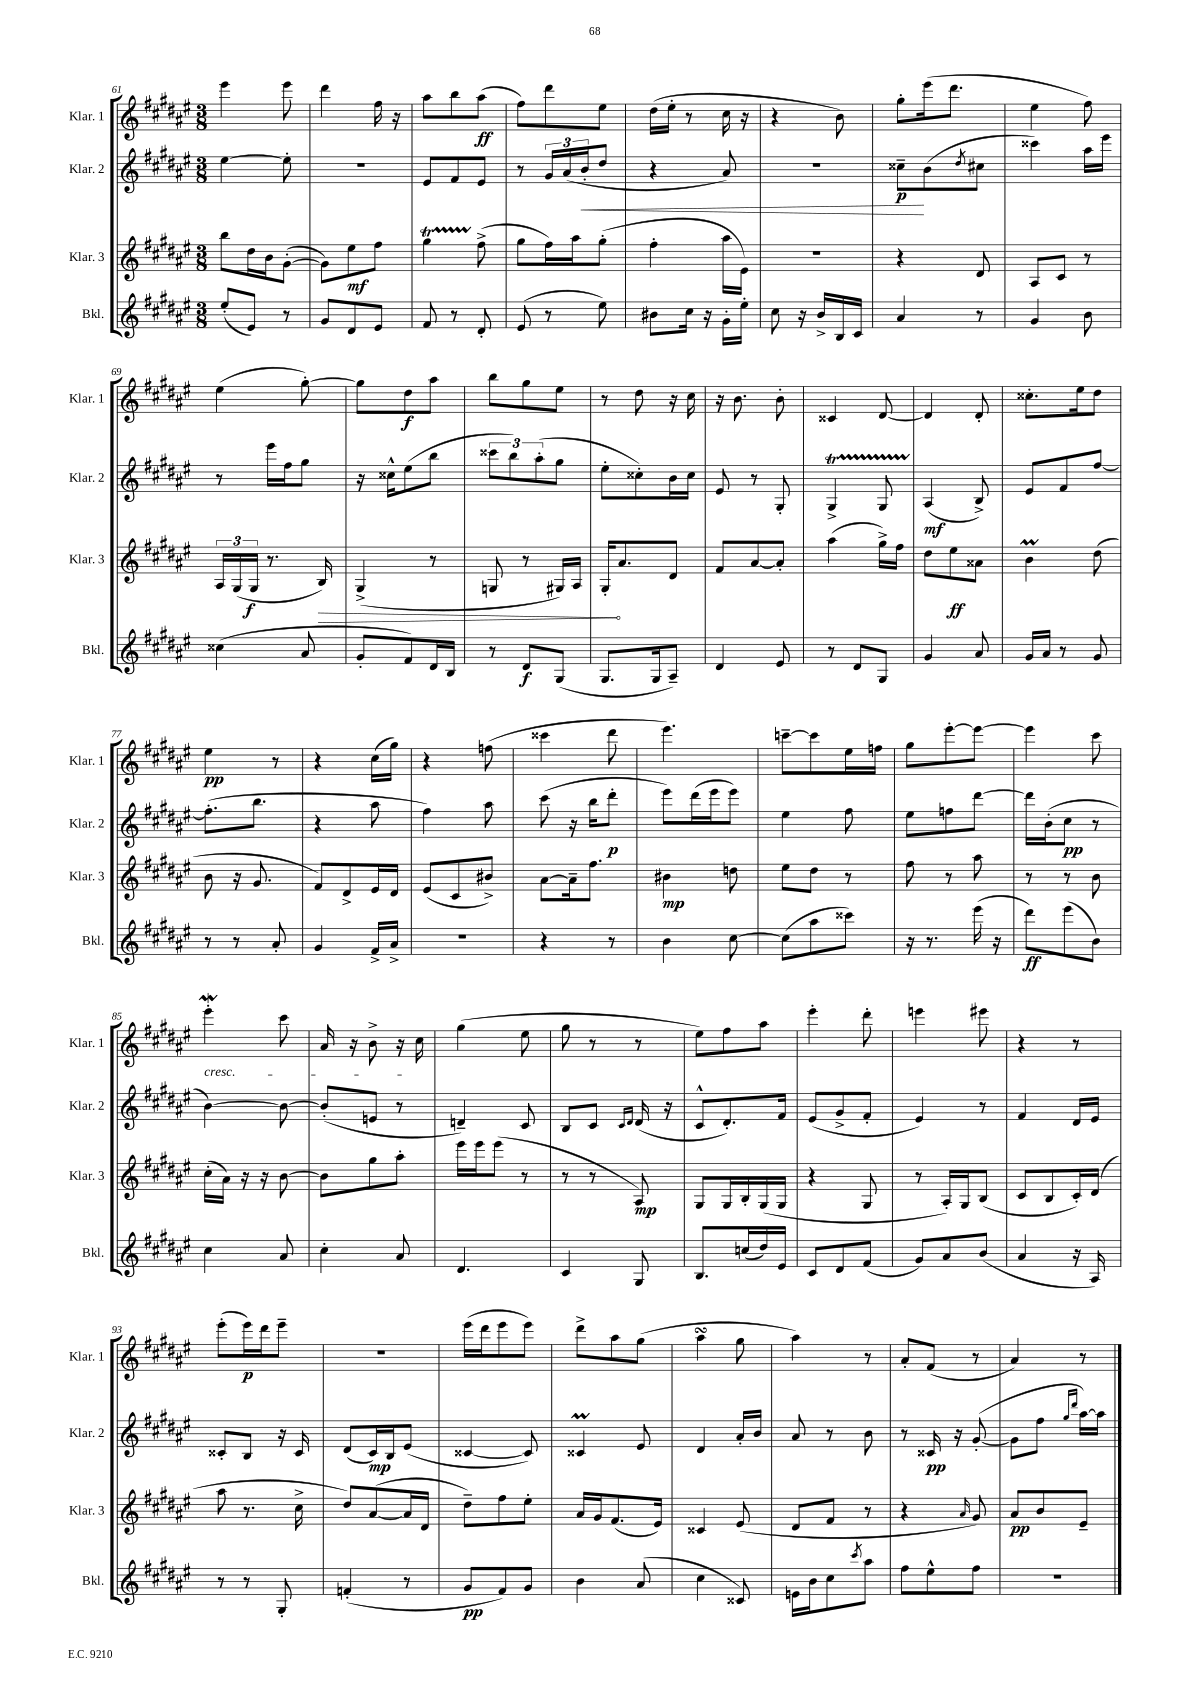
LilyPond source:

<<
\new StaffGroup <<
\new Staff = "s0" \with { instrumentName = "Klar. 1" shortInstrumentName = "Klar. 1" } {
    \clef treble \key fis \major \numericTimeSignature \time 3/8
    eis'''4 eis'''8 |
    dis'''4 fis''16 r16 |
    ais''8 b''8 ais''8\ff( |
    fis''8) dis'''8 eis''8 |
    dis''16( eis''16-. r8 cis''16 r16 |
    r4 b'8) |
    gis''8-. eis'''16( dis'''8. |
    eis''4 fis''8) |
    eis''4( gis''8~-.) |
    gis''8 dis''8\f ais''8 |
    b''8 gis''8 eis''8 |
    r8 dis''8 r16 cis''16 |
    r16 b'8. b'8-. |
    cisis'4 dis'8~ |
    dis'4 dis'8-. |
    cisis''8.-. eis''16 dis''8 |
    eis''4\pp r8 |
    r4 cis''16( gis''16) |
    r4 f''8( |
    cisis'''4 dis'''8 |
    eis'''4.) |
    c'''8~-- c'''8 eis''16 f''16 |
    gis''8 eis'''8~-. eis'''8~ |
    eis'''4 cis'''8 |
    eis'''4-.\mordent\cresc cis'''8 |
    ais'16 r16 b'8-> r16 cis''16\! |
    gis''4( eis''8 |
    gis''8 r8 r8 |
    eis''8) fis''8 ais''8 |
    eis'''4-. dis'''8-. |
    e'''4 eis'''8 |
    r4 r8 |
    eis'''8-.( eis'''16\p) dis'''16 eis'''8-- |
    R4. |
    eis'''16( dis'''16 eis'''8 eis'''8) |
    dis'''8-> ais''8 gis''8( |
    ais''4\turn gis''8 |
    ais''4) r8 |
    ais'8-. fis'8( r8 |
    ais'4) r8 \bar "|." |
}
\new Staff = "s1" \with { instrumentName = "Klar. 2" shortInstrumentName = "Klar. 2" } {
    \clef treble \key fis \major \numericTimeSignature \time 3/8
    eis''4~ eis''8-. |
    R4. |
    eis'8 fis'8 eis'8 |
    r8 \tuplet 3/2 { gis'16 ais'16( b'16-.\< } dis''8 |
    r4 ais'8) |
    R4. |
    cisis''8--\p\! b'8( \acciaccatura { dis''8 } cis''8 |
    cisis'''4) ais''16 eis'''16 |
    r8 eis'''16 fis''16 gis''8 |
    r16 cisis''16-^ eis''8( b''8 |
    \tuplet 3/2 { cisis'''8 b''8) ais''8-.( } gis''8 |
    eis''8-. cisis''8-.) b'16 cisis''16 |
    eis'8 r8 gis8-. |
    gis4->\startTrillSpan gis8 |
    ais4\stopTrillSpan\mf( b8->) |
    eis'8 fis'8 fis''8~ |
    fis''8.-.( b''8. |
    r4 ais''8 |
    fis''4) ais''8 |
    cis'''8( r16 b''16 dis'''8-.\p |
    eis'''8) dis'''16( eis'''16 eis'''8) |
    eis''4 fis''8 |
    eis''8 f''8 dis'''8~ |
    dis'''16 b'16-.( cis''8\pp r8 |
    b'4~) b'8~ |
    b'8-.( e'8 r8 |
    d'4--) cis'8 |
    b8 cis'8 \grace { cis'16 dis'16 } dis'16( r16 |
    cis'8-^ dis'8.-.) fis'16 |
    eis'8( gis'8-> fis'8-. |
    eis'4) r8 |
    fis'4 dis'16 eis'16 |
    cisis'8-. b8 r16 cisis'16 |
    dis'8( cis'16\mp) b16 eis'8( |
    cisis'4~ cisis'8) |
    cisis'4\prall eis'8 |
    dis'4 ais'16-. b'16 |
    ais'8 r8 b'8 |
    r8 cisis'16\pp r16 gis'8~-.( |
    gis'8 fis''8 \grace { gis''16 dis'''16 } ais''16~) ais''16 \bar "|." |
}
\new Staff = "s2" \with { instrumentName = "Klar. 3" shortInstrumentName = "Klar. 3" } {
    \clef treble \key fis \major \numericTimeSignature \time 3/8
    b''8 dis''16 b'16 gis'8~-.( |
    gis'8) eis''8\mf fis''8 |
    gis''4\startTrillSpan fis''8->\stopTrillSpan( |
    gis''8 fis''16) ais''16 gis''8-.( |
    fis''4-. ais''16 eis'16) |
    R4. |
    r4 dis'8 |
    ais8 cis'8 r8 |
    \tuplet 3/2 { ais16 gis16( gis16\f } r8. \once \override Hairpin.circled-tip = ##t b16\>) |
    gis4->( r8 |
    g8 r8 gis16) ais16 |
    gis16-.\! ais'8. dis'8 |
    fis'8 ais'8~ ais'8-. |
    ais''4( gis''16->) fis''16 |
    dis''8 eis''8\ff aisis'8 |
    b'4\prall dis''8( |
    b'8 r16 gis'8. |
    fis'8) dis'8-> eis'16 dis'16 |
    eis'8( cis'8 bis'8->) |
    ais'8~ ais'16-- fis''8. |
    bis'4\mp d''8 |
    eis''8 dis''8 r8 |
    fis''8 r8 ais''8 |
    r8 r8 b'8 |
    cis''16-.( ais'16) r16 r16 b'8~ |
    b'8 gis''8 ais''8-. |
    eis'''16 eis'''16 eis'''8( r8 |
    r8 r8 ais8\mp) |
    gis8 gis16 b16-. gis16( gis16 |
    r4 gis8 |
    r8 ais16-.) gis16 b8( |
    cis'8 b8 cis'16-.) dis'16( |
    ais''8 r8. cis''16-> |
    dis''8) ais'8~( ais'16 dis'16 |
    dis''8--) fis''8 eis''8-. |
    ais'16 gis'16 fis'8.( eis'16) |
    cisis'4 eis'8( |
    dis'8 fis'8 r8 |
    r4 \grace { ais'16 } gis'8) |
    ais'8\pp b'8 eis'8-- \bar "|." |
}
\new Staff = "s3" \with { instrumentName = "Bkl." shortInstrumentName = "Bkl." } {
    \clef treble \key fis \major \numericTimeSignature \time 3/8
    eis''8-.( eis'8) r8 |
    gis'8 dis'8 eis'8 |
    fis'8 r8 dis'8-. |
    eis'8( r8 eis''8) |
    bis'8 cis''16 r16 gis'16-. eis''16-. |
    cis''8 r16 b'16-> b16 cis'16 |
    ais'4 r8 |
    gis'4 b'8 |
    cisis''4( ais'8 |
    gis'8-. fis'8) dis'16 b16 |
    r8 dis'8\f gis8( |
    gis8. gis16 ais8--) |
    dis'4 eis'8 |
    r8 dis'8 gis8 |
    gis'4 ais'8 |
    gis'16 ais'16 r8 gis'8 |
    r8 r8 ais'8-. |
    gis'4 fis'16-> ais'16-> |
    R4. |
    r4 r8 |
    b'4 cis''8~ |
    cis''8( ais''8 cisis'''8) |
    r16 r8. eis'''16( r16 |
    dis'''8\ff) eis'''8( b'8) |
    cis''4 ais'8 |
    cis''4-. ais'8 |
    dis'4. |
    cis'4 gis8 |
    b8. c''16( dis''16) eis'16 |
    cis'8 dis'8 fis'8( |
    gis'8) ais'8 b'8( |
    ais'4 r16 ais16) |
    r8 r8 gis8-. |
    f'4-.( r8 |
    gis'8\pp fis'8) gis'8 |
    b'4 ais'8( |
    cis''4 cisis'8) |
    e'16 b'16 cis''8 \acciaccatura { cis'''8 } ais''8 |
    fis''8 eis''8-^ fis''8 |
    R4. \bar "|." |
}
>>
>>
\layout { \context { \Score currentBarNumber = #61 } }
